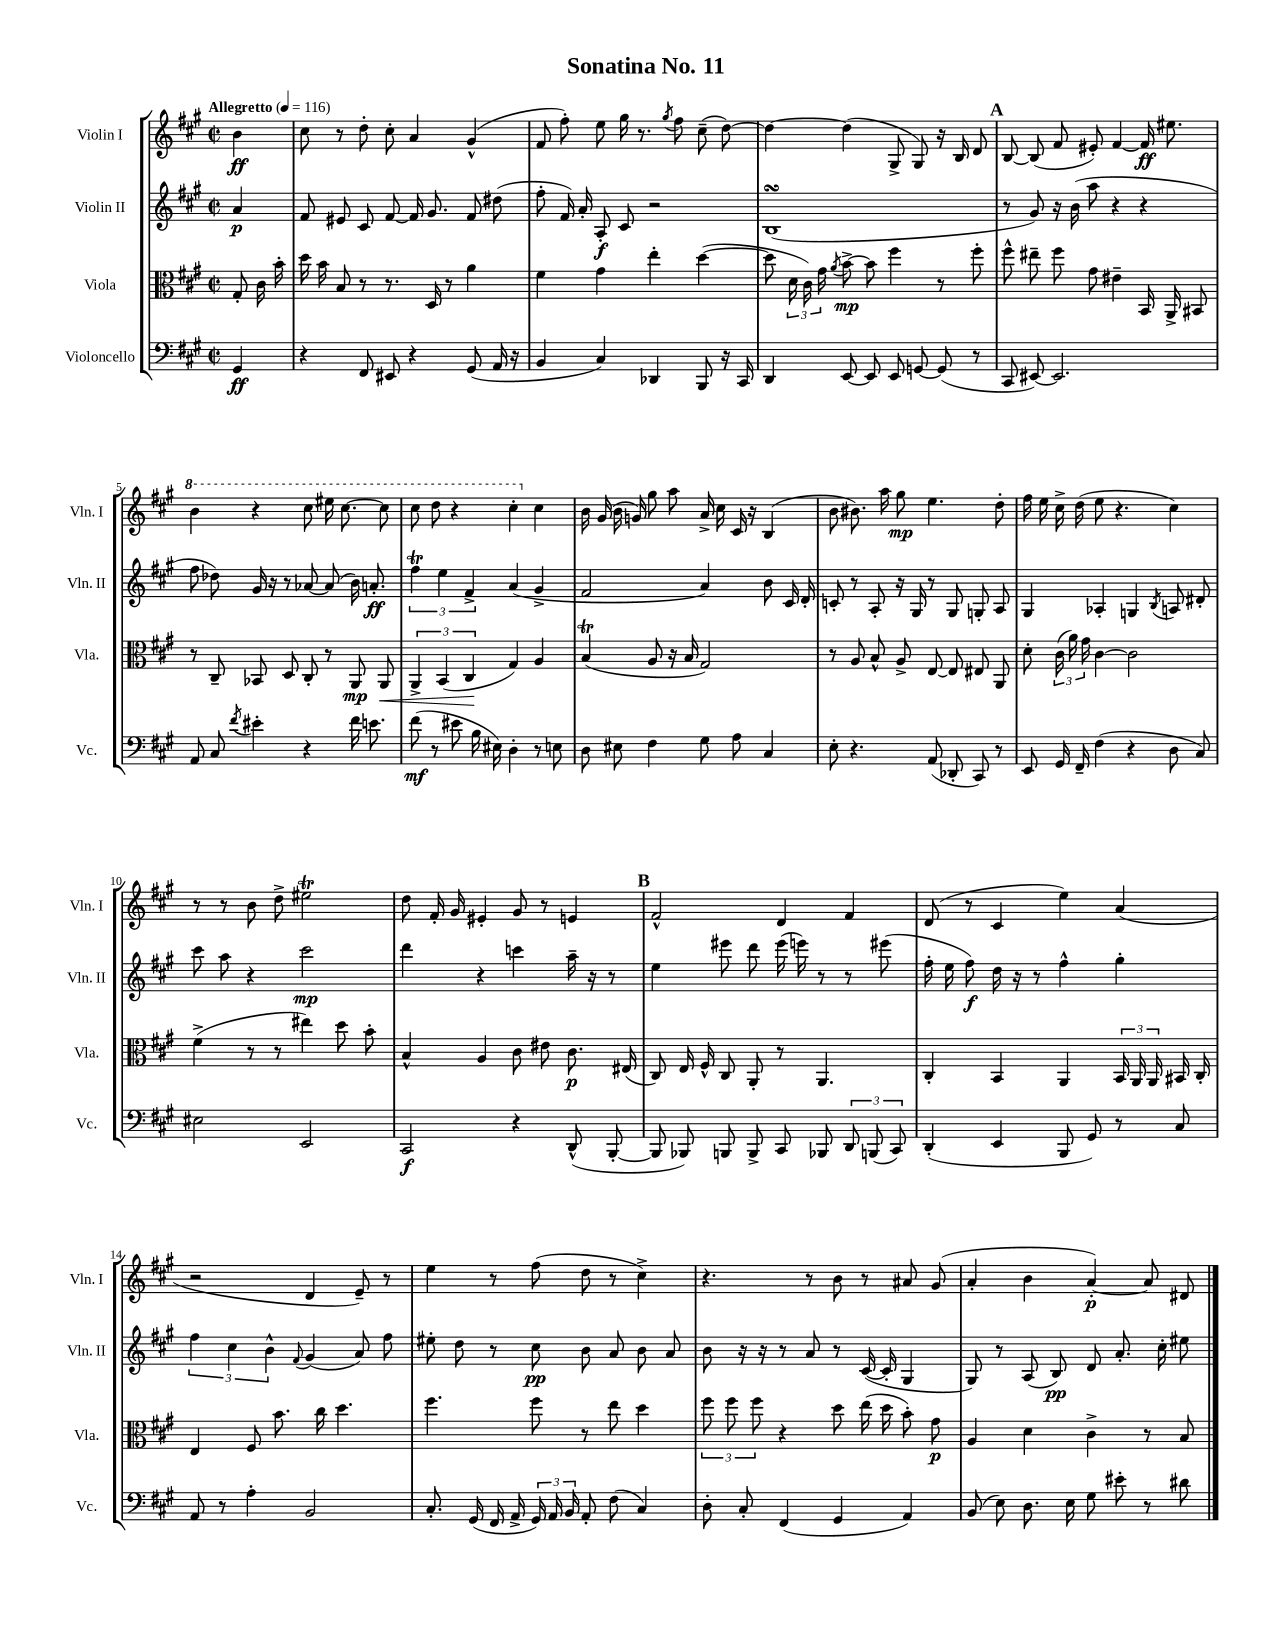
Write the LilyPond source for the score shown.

\header { title = "Sonatina No. 11" }
<<
\new StaffGroup <<
\new Staff = "s0" \with { instrumentName = "Violin I" shortInstrumentName = "Vln. I" } {
    \clef treble \key a \major \defaultTimeSignature \time 2/2 \partial 4 \tempo "Allegretto" 4 = 116
    \autoBeamOff b'4\ff |
    cis''8 r8 d''8-. cis''8-. a'4 gis'4-^( |
    fis'8 fis''8-.) e''8 gis''16 r8. \acciaccatura { gis''8 } fis''8 cis''8--( d''8~) |
    d''4~ d''4( gis8-> gis8) r16 b16 d'8 |
    \mark \markup { \bold "A" } b8~ b8( fis'8 eis'8-.) fis'4~ fis'16\ff eis''8. |
    \ottava #1 b''4 r4 cis'''8 eis'''16 cis'''8.~ cis'''8 |
    cis'''8 d'''8 r4 cis'''4-. \ottava #0 cis''4 |
    b'16 gis'16( b'16 g'16) gis''8 a''8 a'16-> cis''16 cis'16 r16 b4( |
    b'8 bis'8.) a''16 gis''8\mp e''4. d''8-. |
    fis''16 e''16 cis''16-> d''16( e''8 r4. cis''4) |
    r8 r8 b'8 d''8-> eis''2\trill |
    d''8 fis'16-. gis'16 eis'4-. gis'8 r8 e'4 |
    \mark \markup { \bold "B" } fis'2-^ d'4 fis'4 |
    d'8( r8 cis'4 e''4) a'4( |
    r2 d'4 e'8--) r8 |
    e''4 r8 fis''8( d''8 r8 cis''4->) |
    r4. r8 b'8 r8 ais'8 gis'8( |
    a'4-. b'4 a'4~-.\p) a'8 dis'8 \bar "|." |
}
\new Staff = "s1" \with { instrumentName = "Violin II" shortInstrumentName = "Vln. II" } {
    \clef treble \key a \major \defaultTimeSignature \time 2/2 \partial 4
    \autoBeamOff a'4\p |
    fis'8 eis'8 cis'8 fis'8~ fis'16 gis'8. fis'8 dis''8( |
    fis''8-. fis'16) a'16-. a8-.\f cis'8 r2 |
    b1\turn( |
    \mark \markup { \bold "A" } r8 gis'8) r16 b'16( a''8 r4 r4 |
    fis''8 des''8) gis'16 r16 r8 aes'8~ aes'8( b'16) a'8.-.\ff |
    \tuplet 3/2 { fis''4\trill e''4 fis'4-> } a'4( gis'4-> |
    fis'2 a'4) b'8 cis'16 d'16-. |
    c'8-. r8 a8-. r16 gis16 r8 gis8 g8-. a8 |
    gis4 aes4-. g4 \acciaccatura { b8 } a8 dis'8-. |
    cis'''8 a''8 r4 cis'''2\mp |
    d'''4 r4 c'''4 a''16-- r16 r8 |
    \mark \markup { \bold "B" } e''4 eis'''8 d'''8 eis'''16( e'''16) r8 r8 eis'''8( |
    fis''16-. e''16 fis''8\f) d''16 r16 r8 fis''4-^ gis''4-. |
    \tuplet 3/2 { fis''4 cis''4 b'4-^ } \appoggiatura { fis'8 } gis'4( a'8) fis''8 |
    eis''8-. d''8 r8 cis''8\pp b'8 a'8 b'8 a'8 |
    b'8 r16 r16 r8 a'8 r8 cis'16~( cis'16-. gis4 |
    gis8) r8 a8( b8\pp) d'8 a'8.-. cis''16-. eis''8 \bar "|." |
}
\new Staff = "s2" \with { instrumentName = "Viola" shortInstrumentName = "Vla." } {
    \clef alto \key a \major \defaultTimeSignature \time 2/2 \partial 4
    \autoBeamOff gis8-. cis'16 b'16-. |
    d''16 b'16 b8 r8 r8. d16 r8 a'4 |
    fis'4 gis'4 e''4-. d''4~( |
    d''8 \tuplet 3/2 { d'16 cis'16) gis'16 } \acciaccatura { a'8 } b'8~->\mp b'8 fis''4 r8 fis''8-. |
    \mark \markup { \bold "A" } fis''8-^ eis''8-- fis''8 gis'8 eis'4-- b,16 a,16-> bis,8 |
    r8 cis8-- bes,8 d8 cis8-. r8 a,8\mp a,8\< |
    \tuplet 3/2 { a,4-> b,4( cis4\! } gis4) a4 |
    b4\trill( a8 r16 b16 gis2) |
    r8 a8 b8-^ a8-> e8~ e8 eis8 a,8 |
    d'8-. \tuplet 3/2 { cis'16( a'16) gis'16 } cis'4~ cis'2 |
    fis'4->( r8 r8 eis''4) d''8 b'8-. |
    b4-^ a4 cis'8 eis'8 cis'8.\p eis16( |
    \mark \markup { \bold "B" } cis8) e16 fis16-^ cis8 a,8-. r8 a,4. |
    cis4-. b,4 a,4 \tuplet 3/2 { b,16 a,16 a,16 } bis,16 cis16-. |
    e4 fis8 b'8. cis''16 d''4. |
    fis''4. fis''8 r8 e''8 d''4 |
    \tuplet 3/2 { fis''8 fis''8 fis''8 } r4 d''8 e''16( d''16 b'8-.) gis'8\p |
    a4 d'4 cis'4-> r8 b8 \bar "|." |
}
\new Staff = "s3" \with { instrumentName = "Violoncello" shortInstrumentName = "Vc." } {
    \clef bass \key a \major \defaultTimeSignature \time 2/2 \partial 4
    \autoBeamOff gis,4\ff |
    r4 fis,8 eis,8 r4 gis,8( a,16 r16 |
    b,4 cis4) des,4 b,,8 r16 cis,16 |
    d,4 e,8~ e,8 e,8 g,8~ g,8( r8 |
    \mark \markup { \bold "A" } cis,8 eis,8~) eis,2. |
    a,8 cis8 \acciaccatura { fis'8 } eis'4-. r4 fis'16 e'8. |
    fis'8\mf( r8 eis'8 b16 eis16) d4-. r8 e8 |
    d8 eis8 fis4 gis8 a8 cis4 |
    e8-. r4. a,8( des,8-. cis,8) r8 |
    e,8 gis,16 fis,16-- fis4( r4 d8 cis8) |
    eis2 e,2 |
    cis,2\f r4 d,8-^( b,,8~-. |
    \mark \markup { \bold "B" } b,,8 bes,,8) b,,8 b,,8-> cis,8 bes,,8 \tuplet 3/2 { d,8 b,,8( cis,8) } |
    d,4-.( e,4 b,,8 gis,8) r8 cis8 |
    a,8 r8 a4-. b,2 |
    cis8.-. gis,16( fis,16 a,16-> \tuplet 3/2 { gis,16) a,16 b,16 } a,8-. fis8( cis4) |
    d8-. cis8-. fis,4( gis,4 a,4) |
    b,8( e8) d8. e16 gis8 eis'8-. r8 dis'8 \bar "|." |
}
>>
>>
